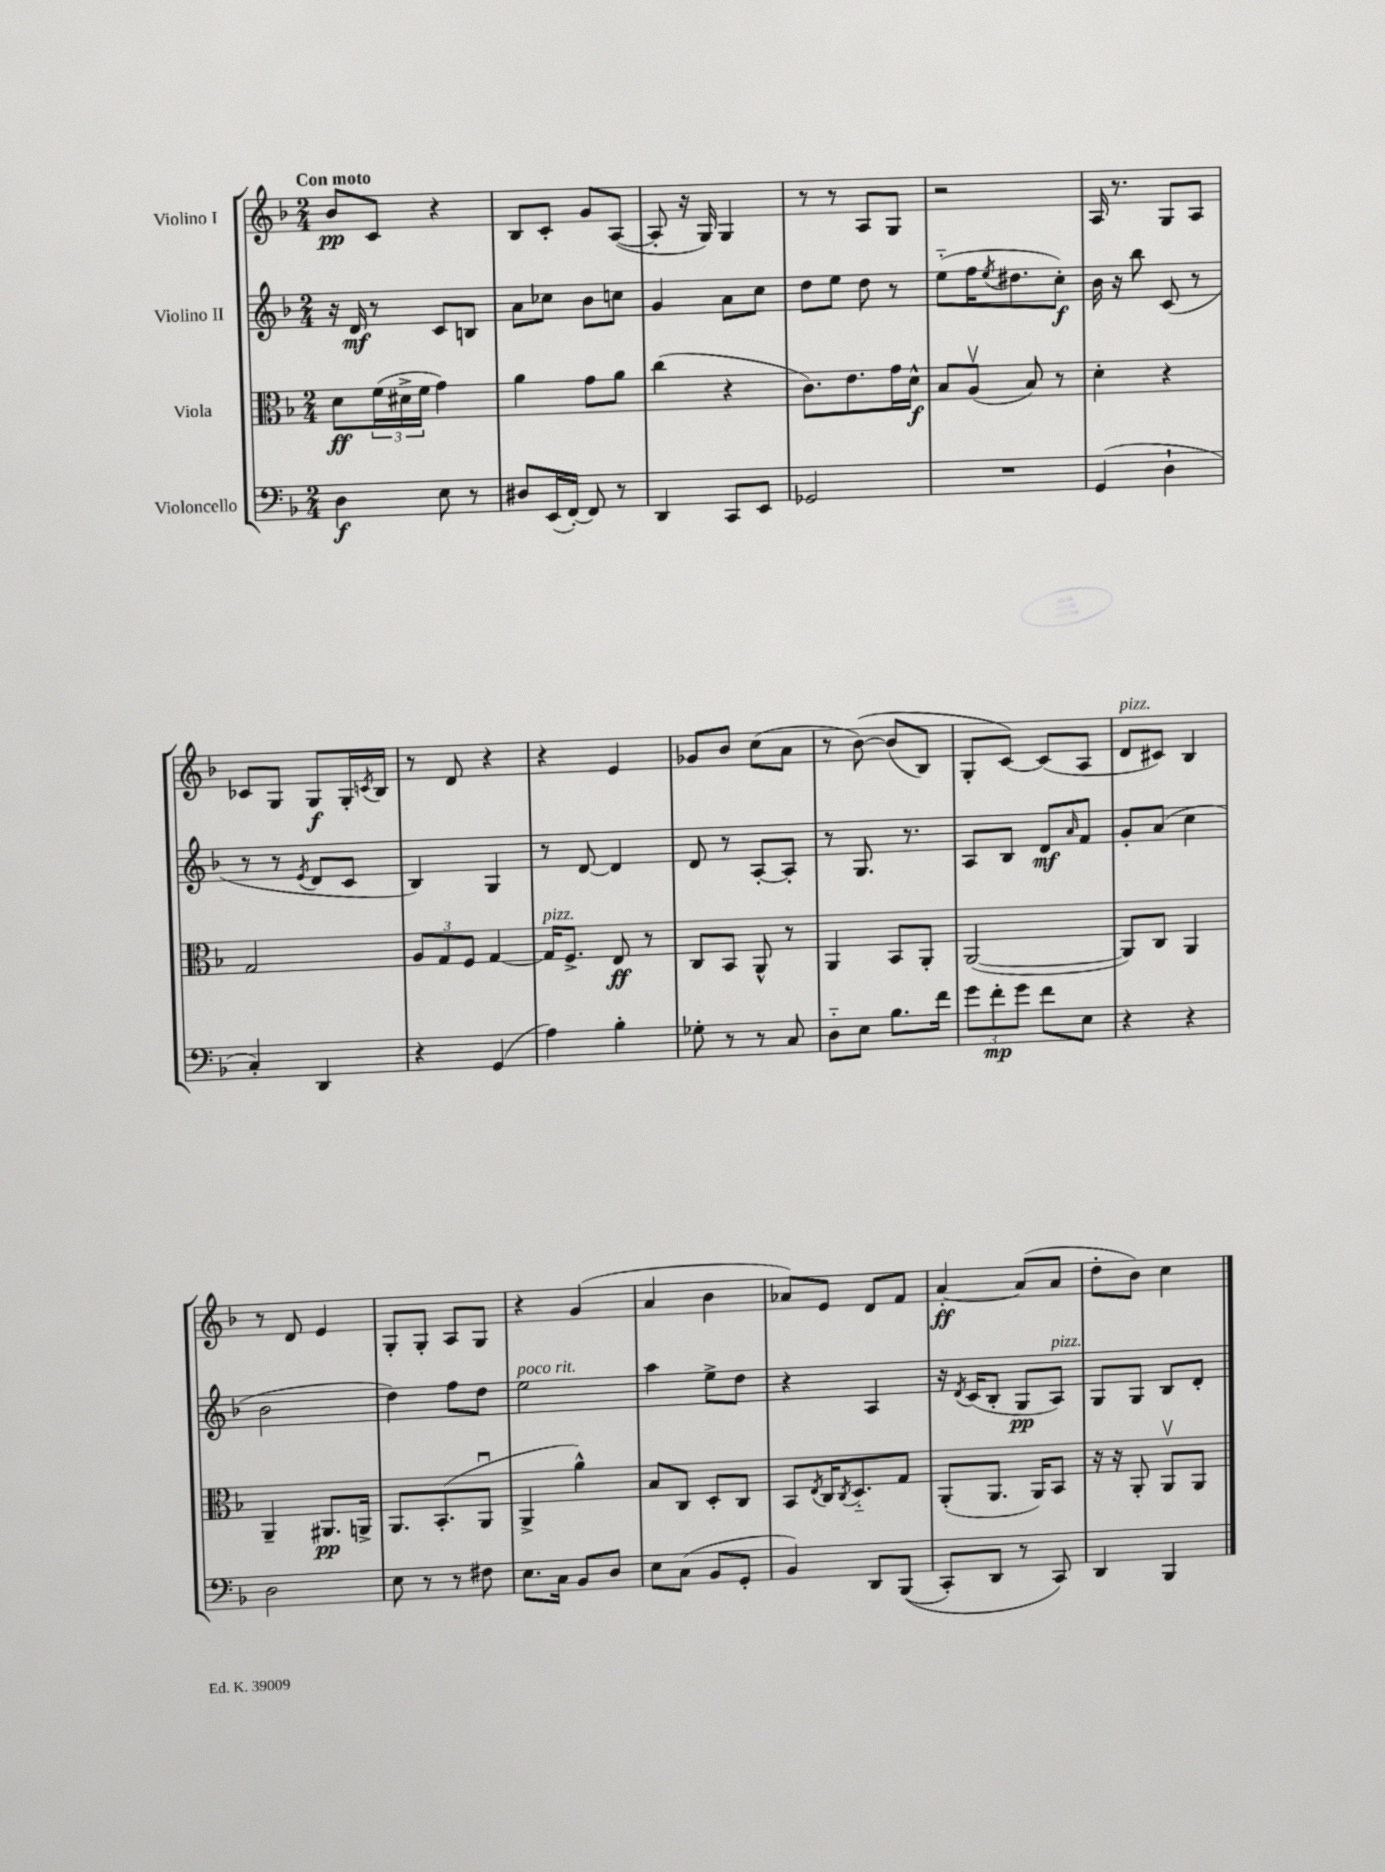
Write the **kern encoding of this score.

**kern	**kern	**kern	**kern
*staff4	*staff3	*staff2	*staff1
*clefF4	*clefC3	*clefG2	*clefG2
*k[b-]	*k[b-]	*k[b-]	*k[b-]
*M2/4	*M2/4	*M2/4	*M2/4
4D\	8d\L	16r	8b-/L
.	.	16d/	.
.	(24f\L	8r	8c/J
.	24d#^\	.	.
.	24f\JJ	.	.
8E\	4g\)	8c/L	4r
8r	.	8B/J	.
=	=	=	=
8D#/L	4a\	8a\L	8B-/L
(16EE/L	.	8cc-\J	8c'/J
[16FF'/JJ)	.	.	.
8FF/]	8g\L	8b-\L	8g/L
8r	8a\J	8cc\J	([8A/J
=	=	=	=
4DD/	(4cc\	4g/	8A'/]
.	.	.	16r
.	.	.	16G/)
8CC/L	4r	8a\L	4G/
8EE/J	.	8cc\J	.
=	=	=	=
2GG-/	8.c\L)	8dd\L	8r
.	.	8ee\J	8r
.	8.e\	.	.
.	.	8dd\	8A/L
.	16g\L	8r	8G/J
.	16d^^\JJ	.	.
=	=	=	=
2r	8B-/L	(8ee'~\L	2r
.	(8Av/J	16ff\K	.
.	.	8qee/	.
.	.	8.dd#\	.
.	8B-/)	.	.
.	8r	8cc'\J)	.
=	=	=	=
(4GG/	4d'\	16b-\	16A/
.	.	16r	8.r
.	.	8bb-\	.
4D`\	4r	(8c/	8G/L
.	.	8r	8A/J
=	=	=	=
4C'/)	2G/	8r	8c-/L
.	.	8r	8G/J
.	.	8qe/	.
4DD/	.	8d/L	8G/L
.	.	8c/J	16G'/L
.	.	.	8qc/
.	.	.	16B-/JJ
=	=	=	=
4r	12A/L	4B-/)	8r
.	12G/	.	.
.	.	.	8d/
.	12F/J	.	.
(4GG/	[4G/	4G/	4r
=	=	=	=
4A\)	16G/]LK	8r	4r
.	8.F^/J	.	.
.	.	[8d/	.
4B-'\	8E/	4d/]	4e/
.	8r	.	.
=	=	=	=
8G-'\	8C/L	8d/	8g-/L
8r	8BB-/J	8r	8b-/J
8r	8AA^^/	[8A'/L	(8cc\L
8C/	8r	8A'/]J	8a\J
=	=	=	=
8D'~\L	4AA/	8r	8r
8E\J	.	8.G/	&([8b-\)
8.B-\L	8BB-/L	.	(8b-/]L
.	.	8.r	.
.	8AA'/J	.	8B-/J)
16f\Jk	.	.	.
=	=	=	=
12g\L	([2AA/	8A/L	8G'/L
12f'\	.	.	.
.	.	8B-/J	[8c/J&)
12g\J	.	.	.
8f\L	.	8d/L	(8c/]L
.	.	16qqa/	.
8E\J	.	8f/J	8A/J
=	=	=	=
4r	8AA/]L)	8g'/L	8d/L
.	8C/J	(8a/J	8c#/J)
4r	4AA/	4cc\	4B-/
=	=	=	=
2D\	4AA~/	2b-\	8r
.	.	.	8d/
.	8.AA#/L	.	4e/
.	16AA^/Jk	.	.
=	=	=	=
8E\	8.AA/L	4dd\)	8G'/L
8r	.	.	8G'/J
.	(8.BB-'/	.	.
8r	.	8ff\L	8A/L
8F#\	8AAu/J	8dd\J	8G/J
=	=	=	=
8.E\L	4AA^/	2ee\	4r
16C\Jk	.	.	.
8BB-/L	4a^^\)	.	(4g/
8D/J	.	.	.
=	=	=	=
8E\L	8B-/L	4aa\	4a/
(8C\J	8C/J	.	.
8BB-/L	8D'/L	8ee^\L	4b-\
8GG'/J	8C/J	8dd\J	.
=	=	=	=
4BB-/)	8BB-/L	4r	8a-/L)
.	8qE/	.	.
.	16C/K	.	8e/J
.	8qC/	.	.
.	8.D'~/	.	.
8DD/L	.	4A/	8d/L
&((8BBB-/J	8G/J	.	8f/J
=	=	=	=
8CC'/L)	(8AA'/L	16r	[4a'/
.	.	8qd/	.
.	.	(16c/LK	.
8DD/J	8.AA/J	8B-'/J	.
8r	.	8G/L	(8a/]L
.	16AA/LK)	.	.
8CC/&)	8BB-/J	8A/J)	8a/J
=	=	=	=
4DD/	16r	8G/L	8dd'\L
.	16r	.	.
.	8AA'/	8G/J	8b-\J)
4BBB-/	8AAv/L	8B-/L	4cc\
.	8AA/J	8d'/J	.
==	==	==	==
*-	*-	*-	*-
